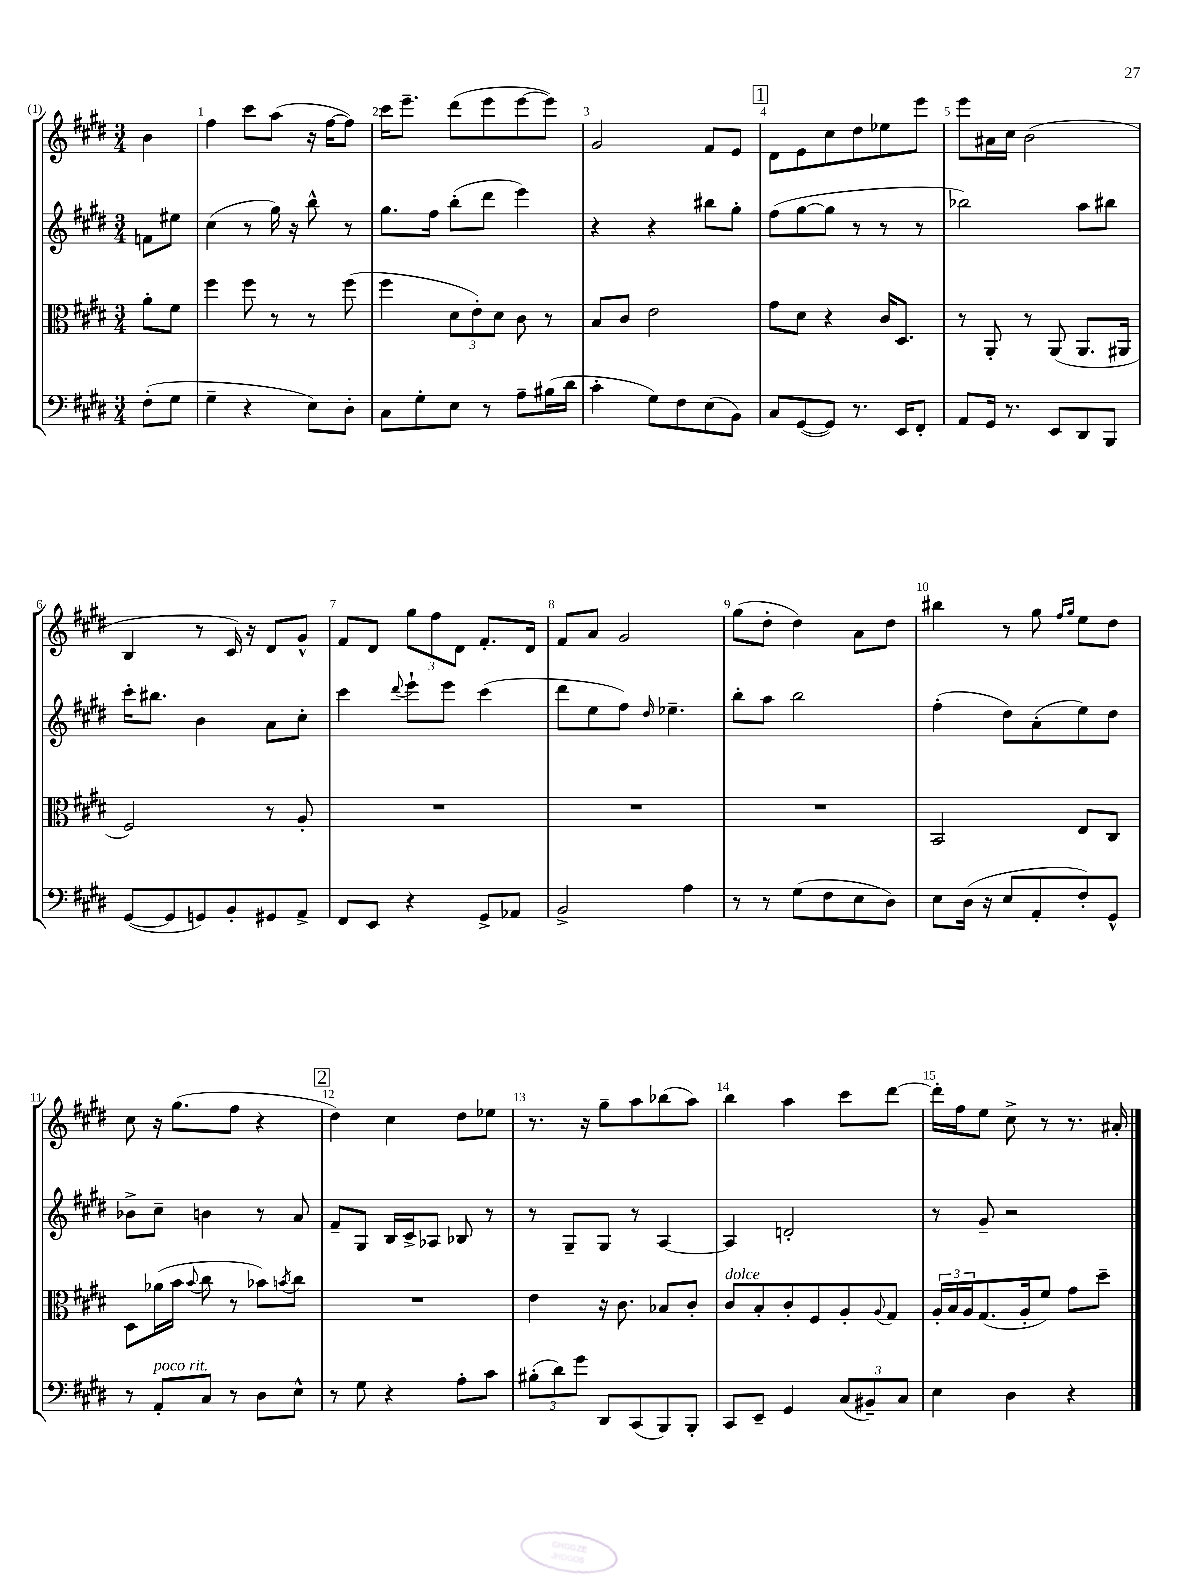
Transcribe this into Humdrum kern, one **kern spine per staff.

**kern	**kern	**kern	**kern
*staff4	*staff3	*staff2	*staff1
*clefF4	*clefC3	*clefG2	*clefG2
*k[f#c#g#d#]	*k[f#c#g#d#]	*k[f#c#g#d#]	*k[f#c#g#d#]
*M3/4	*M3/4	*M3/4	*M3/4
(8F#'\L	8a'\L	8f\L	4b\
8G#\J	8f#\J	8ee#\J	.
=	=	=	=
4G#~\	4ff#\	(4cc#\	4ff#\
4r	8ff#\	8r	8ccc#\L
.	8r	16gg#\)	(8aa\J
.	.	16r	.
8E\L)	8r	8bb^^\	16r
.	.	.	[16ff#\LK
8D#'\J	(8ff#\	8r	8ff#\]J)
=	=	=	=
8C#\L	4ff#\	8.gg#\L	16ccc#\LK
.	.	.	8.eee~\J
8G#'\	.	.	.
.	.	16ff#\Jk	.
8E\J	12d#\L	(8bb'\L	(8ddd#\L
.	12e'\)	.	.
8r	.	8ddd#\J	8eee\
.	12d#\J	.	.
8A~\L	8c#\	4eee\)	[8eee\
(16B#\L	8r	.	8eee\]J)
16d#\JJ	.	.	.
=	=	=	=
4c#'\	8B/L	4r	2g#/
.	8c#/J	.	.
8G#\L)	2e\	4r	.
8F#\	.	.	.
(8E\	.	8bb#\L	8f#/L
8BB\J)	.	8gg#'\J	8e/J
=	=	=	=
8C#/L	8g#\L	(8ff#\L	8d#\L
([8GG#/	8d#\J	[8gg#\	8e\
8GG#/]J)	4r	8gg#\]J	8cc#\
8.r	.	8r	8dd#\
.	16c#/LK	8r	8ee-\
16EE/LK	8.D#/J	.	.
8FF#'/J	.	8r	8eee\J
=	=	=	=
8AA/L	8r	2bb-\)	8eee\L
16GG#/Jk	8AA'/	.	16a#\L
8.r	.	.	16cc#\JJ
.	8r	.	(2b\
8EE/L	(8AA/	.	.
8DD#/	8.AA/L	8aa\L	.
8BBB/J	.	8bb#\J	.
.	16AA#/Jk	.	.
=	=	=	=
([8GG#/L	2F#/)	16ccc#'\LK	4B/
.	.	8.bb#\J	.
8GG#/]	.	.	.
8GG/)	.	4b\	8r
8BB'/	.	.	16c#/)
.	.	.	16r
8GG#/	8r	8a\L	8d#/L
8AA^/J	8A'/	8cc#'\J	8g#^^/J
=	=	=	=
8FF#/L	2.r	4ccc#\	8f#/L
8EE/J	.	.	8d#/J
.	.	8qqddd#/	.
4r	.	8eee`\L	12gg#\L
.	.	.	12ff#\
.	.	8eee\J	.
.	.	.	12d#\J
8GG#^/L	.	(4ccc#\	8.f#'/L
8AA-/J	.	.	.
.	.	.	16d#/Jk
=	=	=	=
2BB^/	2.r	8ddd#\L	8f#/L
.	.	8ee\	8a/J
.	.	8ff#\J)	2g#/
.	.	16qqdd#/	.
.	.	4.ee-~\	.
4A\	.	.	.
=	=	=	=
8r	2.r	8bb'\L	(8gg#\L
8r	.	8aa\J	8dd#'\J
(8G#\L	.	2bb\	4dd#\)
8F#\	.	.	.
8E\	.	.	8a\L
8D#\J)	.	.	8dd#\J
=	=	=	=
8E\L	2BB/	(4ff#'\	4bb#\
(16D#\Jk	.	.	.
16r	.	.	.
8E/L	.	8dd#\L)	8r
8AA'/	.	(8a'\	8gg#\
.	.	.	16qqff#/LL
.	.	.	16qqgg#/JJ
8F#'/)	8E/L	8ee\)	8ee\L
8GG#^^/J	8C#/J	8dd#\J	8dd#\J
=	=	=	=
8r	8D#\L	8b-^\L	8cc#\
8AA'/L	(16a-\L	8cc#~\J	16r
.	16b\JJ	.	(8.gg#\L
.	8qqb/	.	.
8C#/J	8cc#\	4b\	.
8r	8r	.	8ff#\J
8D#\L	8b-\L)	8r	4r
.	8qb/	.	.
8E^^\J	8cc#\J	8a/	.
=	=	=	=
8r	2.r	8f#~/L	4dd#\)
8G#\	.	8G#/J	.
4r	.	16B/LL	4cc#\
.	.	16c#^/J	.
.	.	8A-/J	.
8A'\L	.	8B-/	8dd#\L
8c#\J	.	8r	8ee-\J
=	=	=	=
(12B#'\L	4e\	8r	8.r
12d#\)	.	.	.
.	.	8G#~/L	.
12g#\J	.	.	.
.	.	.	16r
8DD#/L	16r	8G#/J	8gg#~\L
.	8.c#\	.	.
(8CC#/	.	8r	8aa\
8BBB/)	8B-/L	[4A/	(8bb-\
8BBB'/J	8c#'/J	.	8aa\J)
=	=	=	=
8CC#/L	8c#/L	4A/]	4bb\
8EE~/J	8B'/	.	.
4GG#/	8c#'/	2d'/	4aa\
.	8F#/	.	.
(12C#/L	8A'/	.	8ccc#\L
12BB#~/)	.	.	.
.	8qqA/	.	.
.	8G#/J	.	[8ddd#\J
12C#/J	.	.	.
=	=	=	=
4E\	24A'/LL	8r	16ddd#'\]LL
.	24B/	.	.
.	.	.	16ff#\J
.	24A/J	.	.
.	(8.G#/	8g#~/	8ee\J
4D#\	.	2r	8cc#^\
.	16A'/k	.	.
.	8f#/J)	.	8r
4r	8g#\L	.	8.r
.	8dd#~\J	.	.
.	.	.	16a#'/
==	==	==	==
*-	*-	*-	*-
